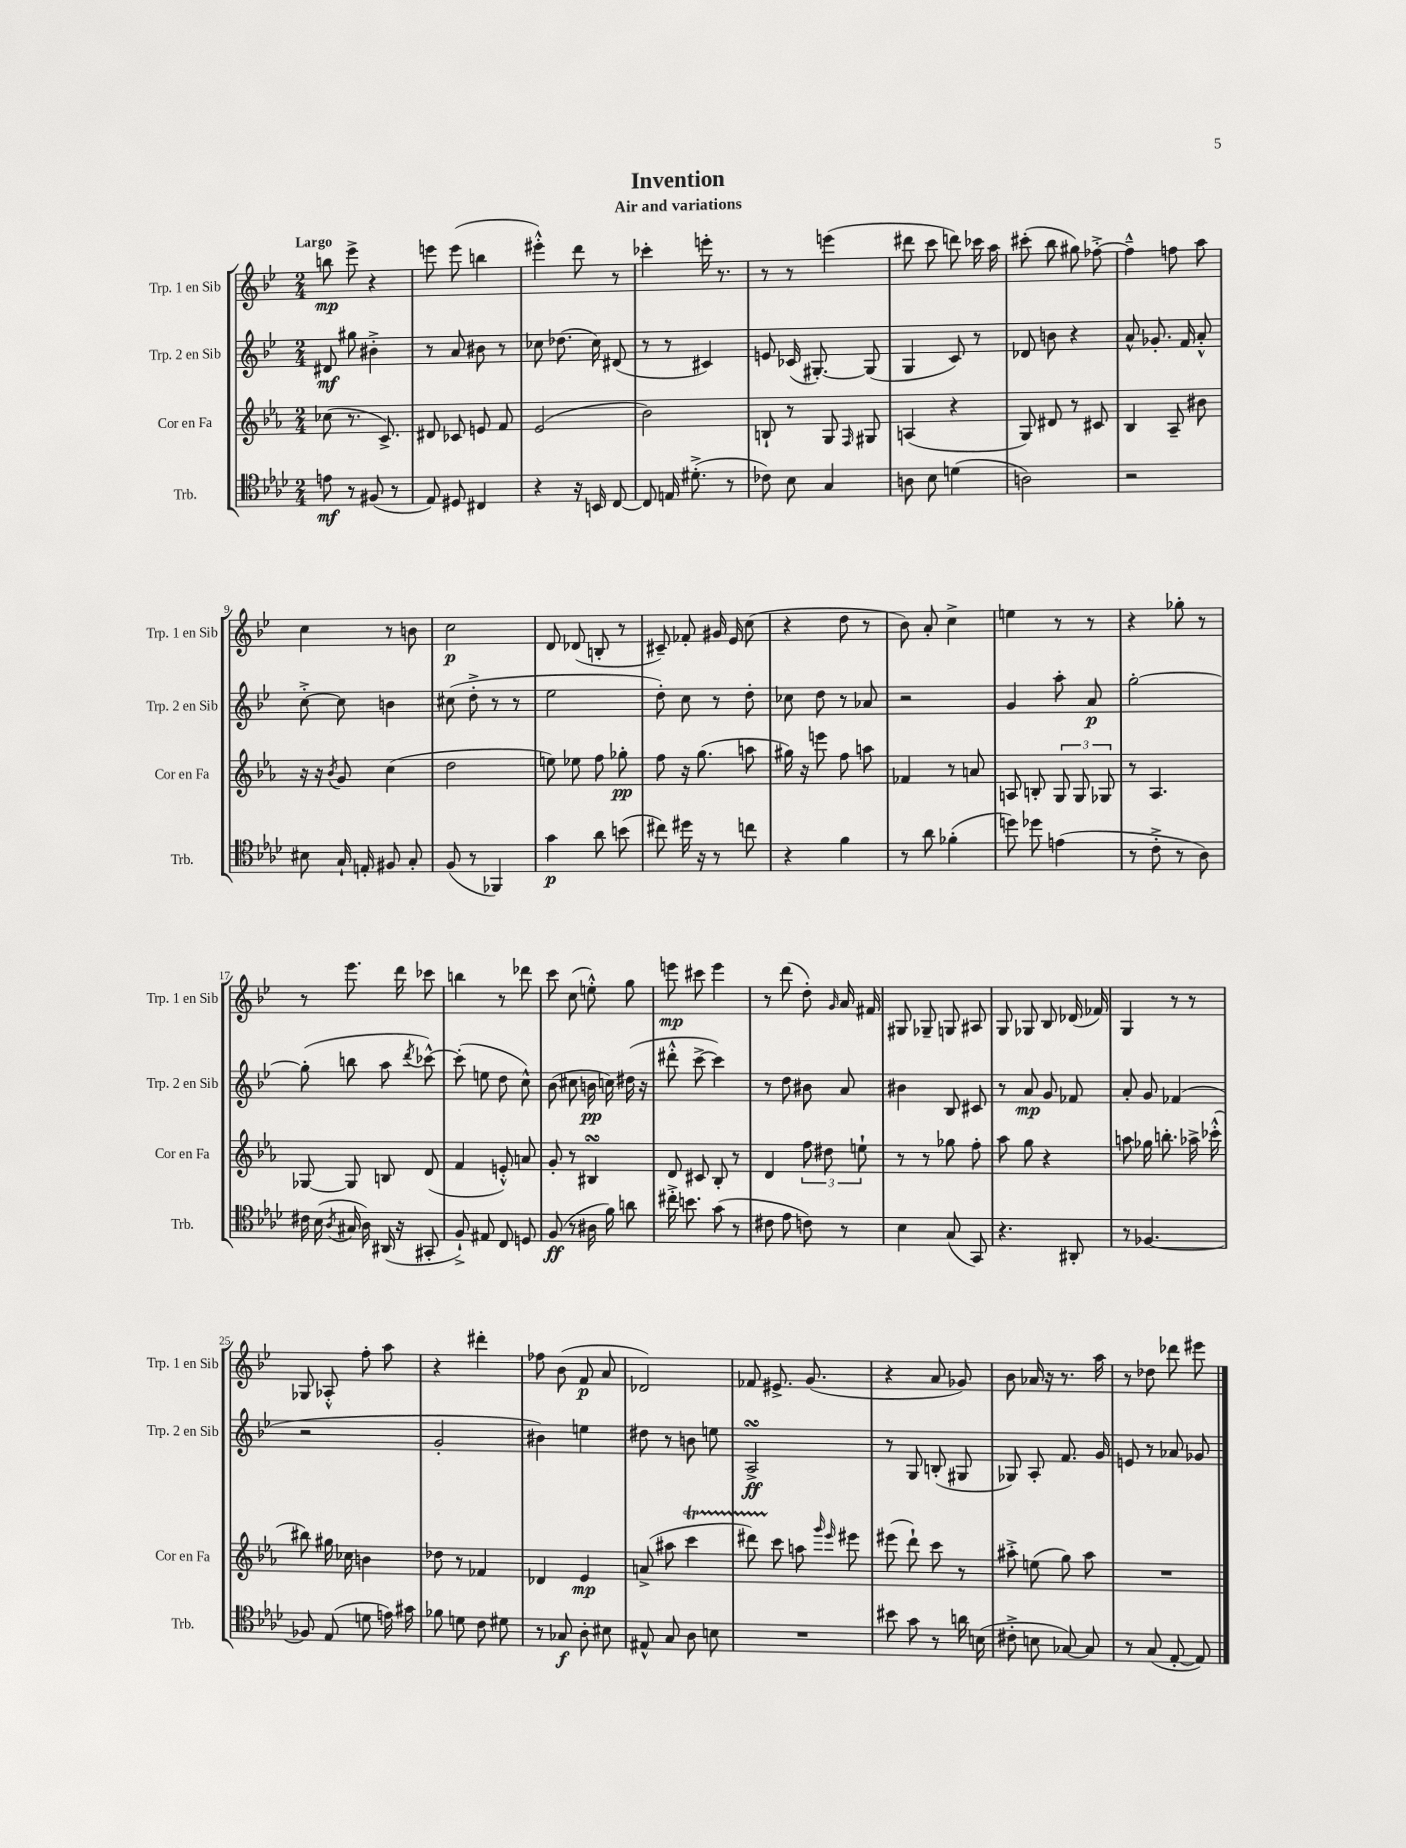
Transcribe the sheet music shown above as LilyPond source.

\header { title = "Invention" subtitle = "Air and variations" }
<<
\new StaffGroup <<
\new Staff = "s0" \with { instrumentName = "Trp. 1 en Sib" shortInstrumentName = "Trp. 1 en Sib" } {
    \clef treble \key bes \major \numericTimeSignature \time 2/4 \tempo "Largo"
    \autoBeamOff b''8\mp ees'''8-> r4 |
    e'''8 e'''8( b''4 |
    eis'''4-.-^) d'''8 r8 |
    ces'''4-. e'''16-. r8. |
    r8 r8 e'''4( |
    dis'''8 c'''8 d'''8) ces'''16 a''16 |
    cis'''8-.( bes''8 gis''8) fes''8~-.-> |
    fes''4---^ f''8 a''8 |
    c''4 r8 b'8 |
    c''2\p |
    d'8 des'8( b8-. r8 |
    cis'8--) fes'8-. gis'16 ees'16 c''8( |
    r4 d''8 r8 |
    bes'8) a'8-. c''4-> |
    e''4 r8 r8 |
    r4 ges''8-. r8 |
    r8 ees'''8. d'''16 ces'''8 |
    b''4 r8 des'''8 |
    c'''8 c''8( e''8-.-^) g''8 |
    e'''8\mp cis'''8 e'''4 |
    r8 d'''8( d''8-.) \grace { g'16 } a'16 fis'16 |
    gis8 ges8-- g8 ais8 |
    g8 ges8 bes8 des'16( fes'16) |
    g4 r8 r8 |
    ges8 aes8-.-^ f''8-. a''8 |
    r4 dis'''4-. |
    fes''8 bes'8( f'8\p a'8 |
    des'2) |
    fes'8 eis'8.-> g'8.( |
    r4 a'8 ges'8) |
    bes'8 aes'16 r16 r8. a''16 |
    r8 des''8 des'''8 eis'''8 \bar "|." |
}
\new Staff = "s1" \with { instrumentName = "Trp. 2 en Sib" shortInstrumentName = "Trp. 2 en Sib" } {
    \clef treble \key bes \major \numericTimeSignature \time 2/4
    \autoBeamOff dis'8\mf gis''8 bis'4-.-> |
    r8 a'8 bis'8 r8 |
    ces''8 des''8.( ces''16) dis'8( |
    r8 r8 cis'4) |
    e'8 ces'16( gis8.~-.) gis8( |
    g4 c'8) r8 |
    des'8 b'8 r4 |
    a'8-^ ges'8.-. f'16 a'8-.-^ |
    c''8~-.-> c''8 b'4 |
    cis''8( d''8-.-> r8 r8 |
    ees''2 |
    d''8-.) c''8 r8 d''8-. |
    ces''8 d''8 r8 aes'8 |
    r2 |
    g'4 a''8-. a'8\p |
    g''2~-. |
    g''8-.( b''8 a''8 \acciaccatura { d'''8 } ces'''8~-^) |
    ces'''8-.( e''8 d''8 c''8-^) |
    bes'8( cis''8 b'16\pp c''16) dis''16( r16 |
    dis'''8-.-^ c'''8~-> c'''4) |
    r8 d''8 bis'8 a'8 |
    bis'4 bes8 cis'8 |
    r8 a'8\mp g'8 fes'8 |
    a'8-. g'8 fes'4( |
    r2 |
    g'2-. |
    bis'4) e''4 |
    dis''8 r8 b'8 e''8 |
    a2->\turn\ff |
    r8 g8 b8-.( gis8 |
    ges8) a8-. f'8. g'16 |
    e'8 r8 aes'8 ges'8 \bar "|." |
}
\new Staff = "s2" \with { instrumentName = "Cor en Fa" shortInstrumentName = "Cor en Fa" } {
    \clef treble \key ees \major \numericTimeSignature \time 2/4
    \autoBeamOff ces''8( r8. c'8.->) |
    dis'8 ces'8 e'8 f'8 |
    ees'2( |
    bes'2) |
    b8-! r8 g8 \grace { f16 } gis8 |
    a4( r4 |
    g8) dis'8 r8 cis'8 |
    bes4 aes8-- bis'8 |
    r16 r16 \acciaccatura { bes'8 } g'8 c''4( |
    d''2 |
    e''8) ees''8 f''8 ges''8-.\pp |
    f''8 r16 g''8.( a''8 |
    gis''16) r16 e'''8 f''8 a''8 |
    fes'4 r8 a'8 |
    a8 b8-. \tuplet 3/2 { g8 g8 ges8 } |
    r8 aes4. |
    ges8~ ges8 b8 d'8( |
    f'4 e'8-.-^) a'8 |
    g'8-. r8 bis4\turn |
    d'8 cis'8 bes8-. r8 |
    d'4 \tuplet 3/2 { f''8 dis''8 e''8-! } |
    r8 r8 ges''8 f''8-. |
    aes''8 g''8 r4 |
    a''8 ges''16 b''8.-. aes''16-> ces'''16-.-^( |
    bis''8) gis''16 ces''16 b'4 |
    des''8 r8 fes'4 |
    des'4 ees'4\mp |
    a'8->( ais''8 c'''4\startTrillSpan |
    dis'''8) c'''8\stopTrillSpan a''8 \grace { g'''16 ees'''16 } eis'''8 |
    eis'''8( d'''8-!) c'''8 r8 |
    ais''8-.-> e''8( g''8) ais''8 |
    R2 \bar "|." |
}
\new Staff = "s3" \with { instrumentName = "Trb." shortInstrumentName = "Trb." } {
    \clef tenor \key aes \major \numericTimeSignature \time 2/4
    \autoBeamOff e'8\mf r8 fis8( r8 |
    ees8) dis8 cis4 |
    r4 r16 b,16 c8~ |
    c8 e16 dis'8.-.->( r8 |
    ces'8) bes8 g4 |
    a8 bes8 d'4( |
    a2) |
    r2 |
    bis8 g16-! e16-. fis8 g8-. |
    f8( r8 fes,4) |
    g'4\p aes'8 b'8( |
    cis''8) dis''16 r16 r8 c''8 |
    r4 f'4 |
    r8 aes'8 fes'4-.( |
    d''8) des''8 e'4( |
    r8 c'8-.-> r8 aes8) |
    cis'16 bes16( \acciaccatura { aes8 } gis16 aes16) ais,16( r16 gis,8-. |
    f8-!->) eis8 c8 d8 |
    f8\ff( r8 ais16 f'16) a'8 |
    cis''16-.-> b'8. g'8( r8 |
    cis'8 ees'8 c'8) r8 |
    bes4 g8( g,8) |
    r4. ais,8-. |
    r8 fes4.~ |
    fes8 ees8( d'8 e'16) gis'16 |
    fes'8 d'8 c'8 dis'8 |
    r8 ges8\f aes8-. bis8 |
    eis8-^ g8 aes8 b8 |
    R2 |
    bis'8 g'8 r8 a'16 b16( |
    cis'8-.-> b8 ges8~) ges8 |
    r8 g8( ees8~-. ees8) \bar "|." |
}
>>
>>
